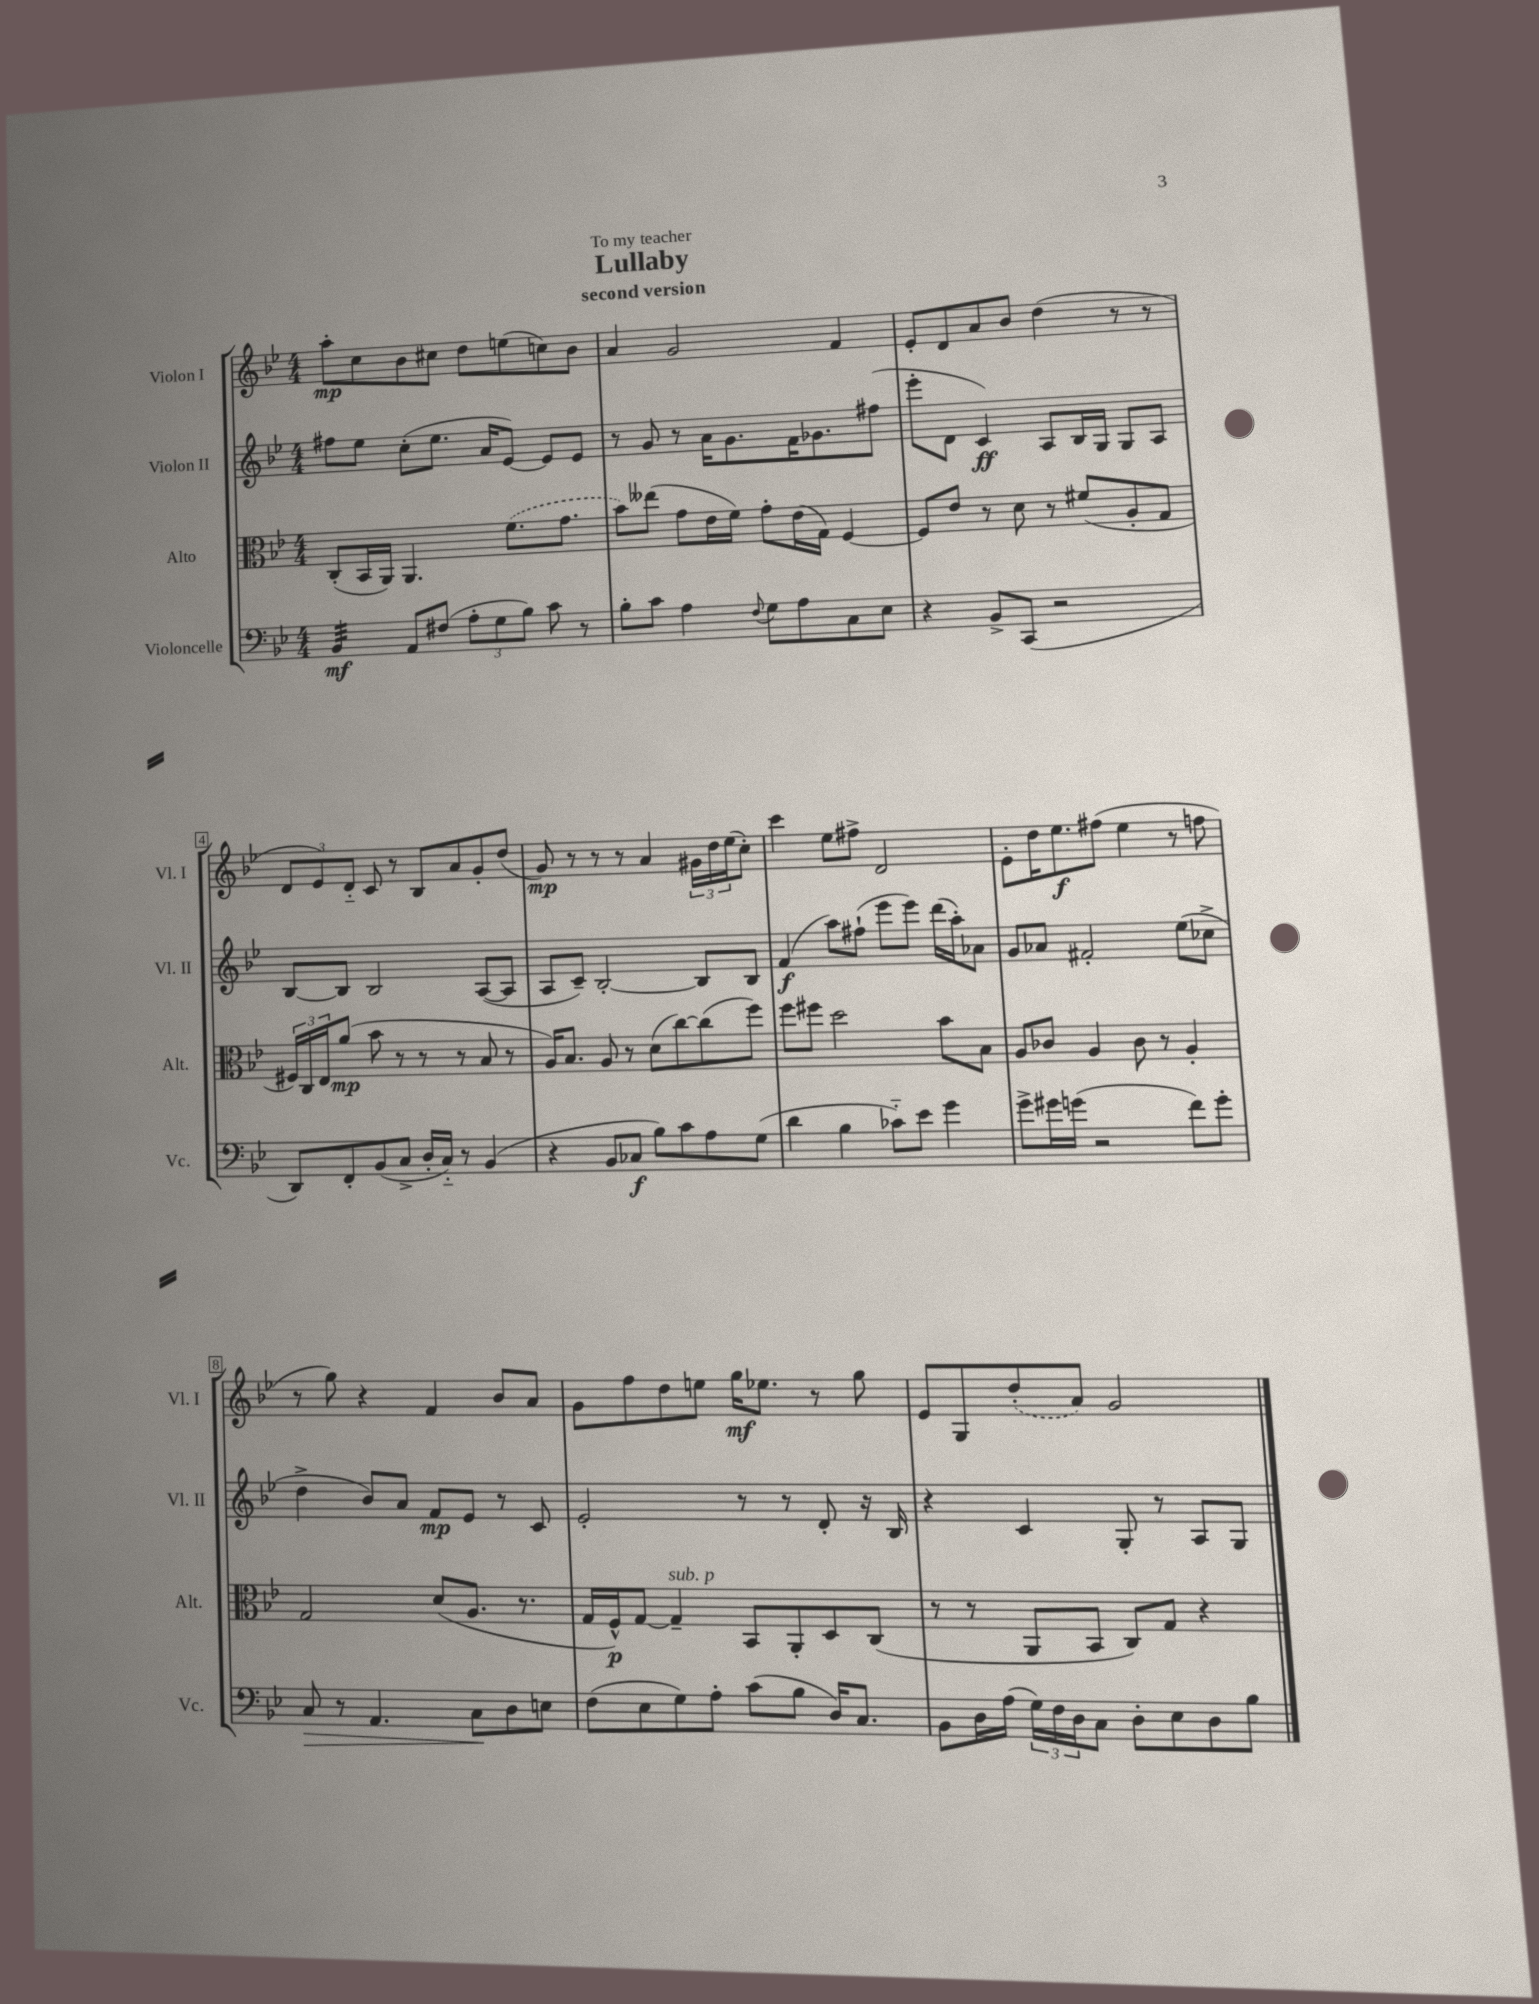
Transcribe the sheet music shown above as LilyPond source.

\header { title = "Lullaby" subtitle = "second version" dedication = "To my teacher" }
<<
\new StaffGroup <<
\new Staff = "s0" \with { instrumentName = "Violon I" shortInstrumentName = "Vl. I" } {
    \clef treble \key bes \major \numericTimeSignature \time 4/4
    a''8-.\mp c''8 bes'8 cis''8 d''8 e''8( c''8) bes'8 |
    a'4 g'2 f'4 |
    ees'8-. d'8 a'8 bes'8 d''4( r8 r8 |
    \tuplet 3/2 { d'8 ees'8) d'8-_ } c'8 r8 bes8 a'8 g'8-. d''8( |
    g'8\mp) r8 r8 r8 a'4 \tuplet 3/2 { gis'16 d''16 ees''16( } c''8-.) |
    c'''4 ees''8 fis''8-> d'2 |
    ees'8-. d''16 ees''8.\f fis''8( ees''4 r8 f''8 |
    r8 g''8) r4 f'4 bes'8 a'8 |
    g'8 f''8 d''8 e''8 g''16\mf ees''8. r8 g''8 |
    ees'8 g8 \once \slurDashed d''8-.( a'8) g'2 \bar "|." |
}
\new Staff = "s1" \with { instrumentName = "Violon II" shortInstrumentName = "Vl. II" } {
    \clef treble \key bes \major \numericTimeSignature \time 4/4
    fis''8 ees''8 c''8-.( ees''8. a'16 ees'8~) ees'8 ees'8 |
    r8 g'8 r8 a'16 g'8. f'16 ges'8. fis''8( |
    ees'''8-. d'8 c'4\ff) a8 bes16 g16 g8 a8 |
    bes8~ bes8 bes2 a8~( a8 |
    a8 c'8--) bes2~-. bes8 bes8 |
    f'4\f( a''8) fis''8-!( ees'''8 ees'''8) d'''16( a''16-.) aes'8 |
    g'8 aes'8 fis'2-. ees''8( ces''8-> |
    d''4-> bes'8) a'8 f'8\mp ees'8 r8 c'8 |
    ees'2-. r8 r8 d'8-. r16 bes16 |
    r4 c'4 g8-. r8 a8 g8 \bar "|." |
}
\new Staff = "s2" \with { instrumentName = "Alto" shortInstrumentName = "Alt." } {
    \clef alto \key bes \major \numericTimeSignature \time 4/4
    c8-.( bes,16 a,16) a,4. \once \slurDashed f'8.( g'8. |
    bes'8) eeses''8( g'8 ees'16 f'16) g'8-. ees'16( g16) f4~ |
    f8 ees'8 r8 d'8 r8 fis'8( a8-. g8 |
    \tuplet 3/2 { fis16) c16 ees16 } a'8\mp( bes'8 r8 r8 r8 bes8 r8 |
    a16) bes8. a8 r8 d'8( c''8~) c''8( f''8) |
    f''8 fis''8 d''2 bes'8 bes8 |
    a8 ces'8 a4 ces'8 r8 a4-. |
    g2 d'8( a8. r8. |
    g16 f16-^\p) g8~ g4--^\markup { \italic "sub. p" } bes,8 a,8-. d8 c8( |
    r8 r8 a,8 bes,8 c8) g8 r4 \bar "|." |
}
\new Staff = "s3" \with { instrumentName = "Violoncelle" shortInstrumentName = "Vc." } {
    \clef bass \key bes \major \numericTimeSignature \time 4/4
    bes,4:32\mf a,8 fis8( \tuplet 3/2 { a8-. g8 bes8) } c'8 r8 |
    bes8-. c'8 a4 \appoggiatura { f8 } g8 a8 c8 ees8 |
    r4 bes,8-> c,8( r2 |
    d,8) f,8-. bes,8( c8-> d16-. c16-_) r8 bes,4( |
    r4 bes,8 ces8\f bes8) c'8 a8 g8( |
    d'4 bes4 ces'8-_) ees'8 g'4 |
    g'8-> gis'16 g'16( r2 f'8) g'8-. |
    c8\> r8 a,4. c8\! d8 e8 |
    f8( ees8 g8) a8-. c'8( bes8 d16) c8. |
    bes,8 d16 a16( \tuplet 3/2 { g16) f16 d16 } c8 d8-. ees8 d8 bes8 \bar "|." |
}
>>
>>
\layout { \context { \Score \override BarNumber.stencil = #(make-stencil-boxer 0.1 0.3 ly:text-interface::print) } }
